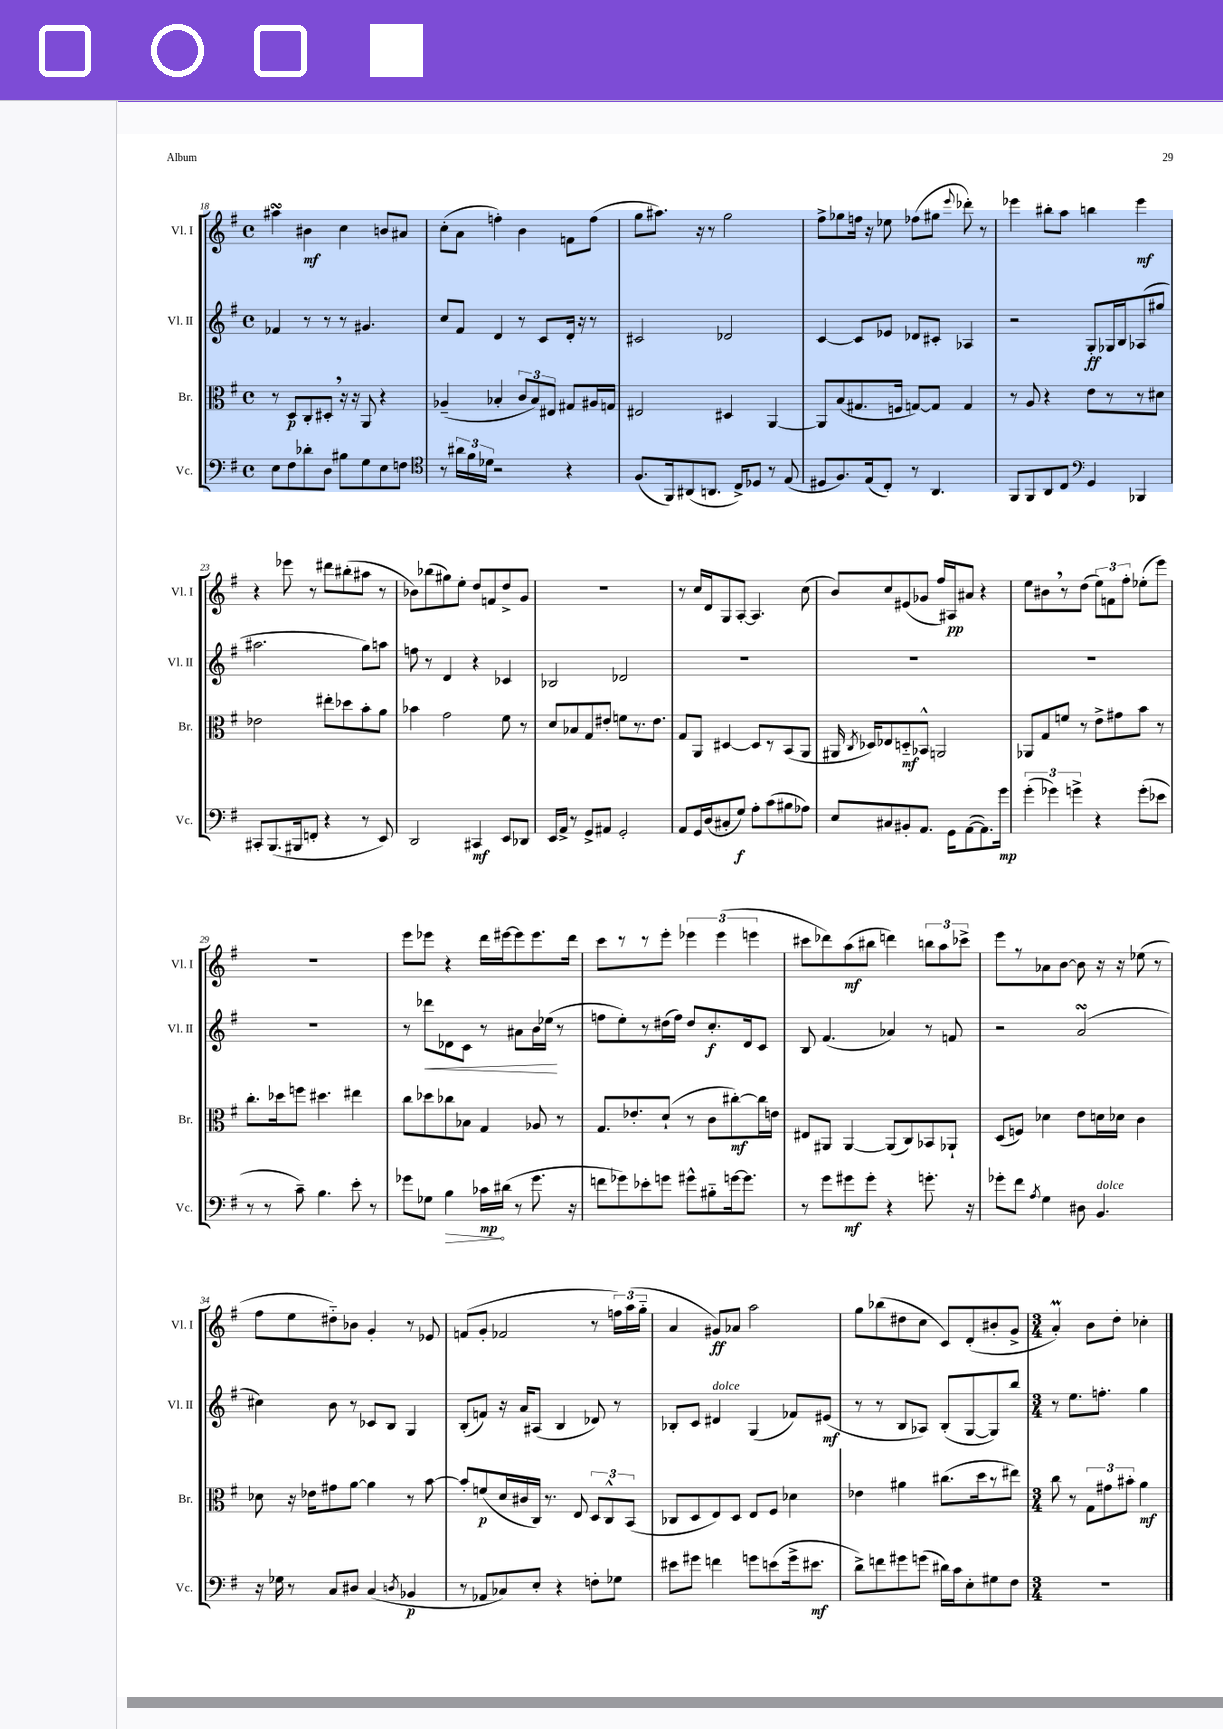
<<
\new StaffGroup <<
\new Staff = "s0" \with { instrumentName = "Vl. I" shortInstrumentName = "Vl. I" } {
    \clef treble \key g \major \defaultTimeSignature \time 4/4
    \autoBeamOff ais''4\turn bis'4\mf c''4 b'8[ ais'8] |
    c''8[-.( a'8] f''4-.) b'4 f'8[ f''8]( |
    g''8[ ais''8.]) r16 r8 g''2 |
    fis''8[-> ges''8 f''16] r16 ees''8 fes''8[( gis''8] \appoggiatura { e'''8 } des'''8-.) r8 |
    ees'''4 bis''8[-. a''8] b''4 ees'''4\mf |
    r4 ees'''8 r8 dis'''8[ bis''8-.( ais''8] r8 |
    bes'8[) bes''8( gis''8) e''8]-. d''8[ f'8 d''8-> g'8] |
    r1 |
    r8 c''16[ d'16 g8 a8]~-. a4. c''8( |
    b'8[) c''8 eis'8( ges'8] fis''16[) ais16\pp ais'8] r4 |
    e''8[ bis'8 \breathe r8 d''8]( \tuplet 3/2 { e''8[) f'8 fis''8]-. } ees''8[-.( e'''8]) |
    R1 |
    e'''8[ ees'''8] r4 d'''16[ eis'''16~ eis'''8 eis'''8. d'''16] |
    c'''8[ r8 r8 e'''8]-. \tuplet 3/2 { ees'''4 ees'''4( e'''4 } |
    cis'''8[ des'''8) a''8\mf( bis''8] d'''4) \tuplet 3/2 { b''8[ a''8 ces'''8]-> } |
    e'''8[ r8 aes'8 b'8]~ b'8 r16 r16 ees''8( r8 |
    fis''8[ e''8 dis''8-_) bes'8] g'4-. r8 ees'8 |
    f'8[( g'8]-. fes'2 r8 \tuplet 3/2 { f''16[) a''16( g''16]-_ } |
    a'4 gis'8[\ff) aes'8] a''2 |
    g''8[ bes''8( dis''8 c''8] c'8[) d'8-.( bis'8-. g'8]-> |
    \numericTimeSignature \time 3/4 a'4-.\prall) b'8[ d''8]-. ces''4-. \bar "|." |
}
\new Staff = "s1" \with { instrumentName = "Vl. II" shortInstrumentName = "Vl. II" } {
    \clef treble \key g \major \defaultTimeSignature \time 4/4
    \autoBeamOff fes'4 r8 r8 r8 gis'4. |
    c''8[ fis'8] d'4 r8 c'8[ d'16]-. r16 r8 |
    cis'2 des'2 |
    c'4~ c'8[ ees'8] des'8[ cis'8]-. aes4 |
    r2 g8[-.\ff ges16 b16 aes8( gis''8] |
    ais''2. g''8[) a''8] |
    f''8 r8 d'4 r4 ces'4 |
    bes2 des'2 |
    R1 |
    R1 |
    R1 |
    R1 |
    r8 des'''8[\< des'8 c'8] r8 ais'8[ b'16 ees''16]\!( r8 |
    f''8[ e''8-.) r8 dis''16( f''16]) dis''8[ c''8.-.\f d'16 c'8] |
    b8 fis'4.( aes'4) r8 f'8 |
    r2 a'2\turn( |
    cis''4) b'8 r8 ces'8[ b8] g4 |
    b8[-.( f'8]) r16 a'16[ ais8]( b4 des'8) r8 |
    bes8[-. c'8] dis'4^\markup { \italic "dolce" } g4( fes'8[) eis'8]\mf( |
    r8 r8 b8[ aes8]) b8[-.( g8~ g8) b''8] |
    \numericTimeSignature \time 3/4 r8 e''8.[ f''8.]-. g''4 \bar "|." |
}
\new Staff = "s2" \with { instrumentName = "Br." shortInstrumentName = "Br." } {
    \clef alto \key g \major \defaultTimeSignature \time 4/4
    \autoBeamOff r8 d8[\p c8-. dis8]-. \breathe r16 r16 a,8 r4 |
    aes4--( bes4-. \tuplet 3/2 { c'8[ bes8) eis8] } gis8[ ais16 g16] |
    eis2 dis4 a,4~ |
    a,8[ b8( gis8. f16] g8[~) g8] g4 |
    r8 a8 r4 e'8[ r8 r8 dis'8] |
    ees'2 eis''8[-. des''8 b'8-. a'8] |
    bes'4 g'2 fis'8 r8 |
    d'8[ bes8 g8 eis'8]-. f'8[ r8. eis'8.] |
    g8[ a,8] dis4~ dis8[ r8 b,8( a,8] |
    ais,16 \acciaccatura { c8 } des16[) ees8 d8-_\mf bes,8]-^ a,2 |
    aes,8[ g8 f'8] r8 e'8[-> gis'8 b'8] r8 |
    c''8.[-. des''16 f''8] dis''4. eis''4 |
    c''8[ des''8 ces''8 bes8] g4 aes8 r8 |
    g8.[ ees'8.-. d'8]-!( r8 c'8[ cis''8~-.\mf) cis''16 e'16] |
    eis8[ ais,8] ais,4~ ais,8[( c8) bes,8 aes,8]-! |
    d8[( f8]) des'4 e'8[ d'16 des'16] c'4 |
    des'8 r16 ees'16[ gis'8 a'8]~ a'4 r8 b'8~ |
    b'8[-. f'8\p( d'16 cis'16 c16]) r8. e8 \tuplet 3/2 { d8[ c8-^ b,8]( } |
    ces8[ d8 e8) d8] e8[ fis8] des'4 |
    ees'4 ais'4 cis''8.[( d''16 r8 eis''8]) |
    \numericTimeSignature \time 3/4 c''8 r8 \tuplet 3/2 { g8[ gis'8 bis'8]-. } a'4\mf \bar "|." |
}
\new Staff = "s3" \with { instrumentName = "Vc." shortInstrumentName = "Vc." } {
    \clef bass \key g \major \defaultTimeSignature \time 4/4
    \autoBeamOff e8[ fis8 des'8-. d8] bis8[ g8 e8 f8] |
    \clef tenor r8 \tuplet 3/2 { ais'16[ fis'16 des'16] } r2 r4 |
    fis8.[( fis,16) ais,8( a,8.] c16[->) des8] r8 e8( |
    dis8[ fis8.) e16( c8]-.) r8 a,4. |
    fis,8[ fis,8 a,8 c8] \clef bass g,4 bes,,4 |
    cis,8[-. b,,8.( bis,,16 f,8]-. r4 r8 e,8) |
    d,2 cis,4\mf e,8[ des,8] |
    e,16[ a,16]-> r8 g,8[-> ais,8] g,2-. |
    a,8[ g,16 d16( cis8-. g8]\f) a8[-. c'8( bis8 aes8]) |
    e8[ cis8 bis,8-. a,8.] g,16[ a,8~( a,8.) g'16]\mp |
    \tuplet 3/2 { g'4-.( ges'4) g'4-> } r4 g'8[-.( ees'8] |
    r8 r8 c'8--) b4. e'8-. r8 |
    ges'8[ ges8] \once \override Hairpin.circled-tip = ##t b4\> ces'16[\mp\! dis'16]( r8 ges'8. r16 |
    f'8[ ges'8) ees'8-. g'8] gis'8[-^ bis8-_ g'16~ g'8.] |
    r8 g'8[ gis'8\mf gis'8]-. r4 g'8.-. r16 |
    ges'8[-. fis'8] \acciaccatura { a8 } g4 dis8 b,4.^\markup { \italic "dolce" } |
    r16 ges16 r8 c8[ dis8] c4( \acciaccatura { d8 } bes,4\p |
    r8 aes,8[ ces8) e8]-. r4 f8[-. ges8] |
    eis'8[ gis'8] f'4 g'8[ e'8( g'16-> eis'8.]\mf |
    d'8[->) f'8 gis'8 g'8]( dis'16[) c'16 e8-. gis8 fis8] |
    \numericTimeSignature \time 3/4 R2. \bar "|." |
}
>>
>>
\layout { \context { \Score currentBarNumber = #18 } }
